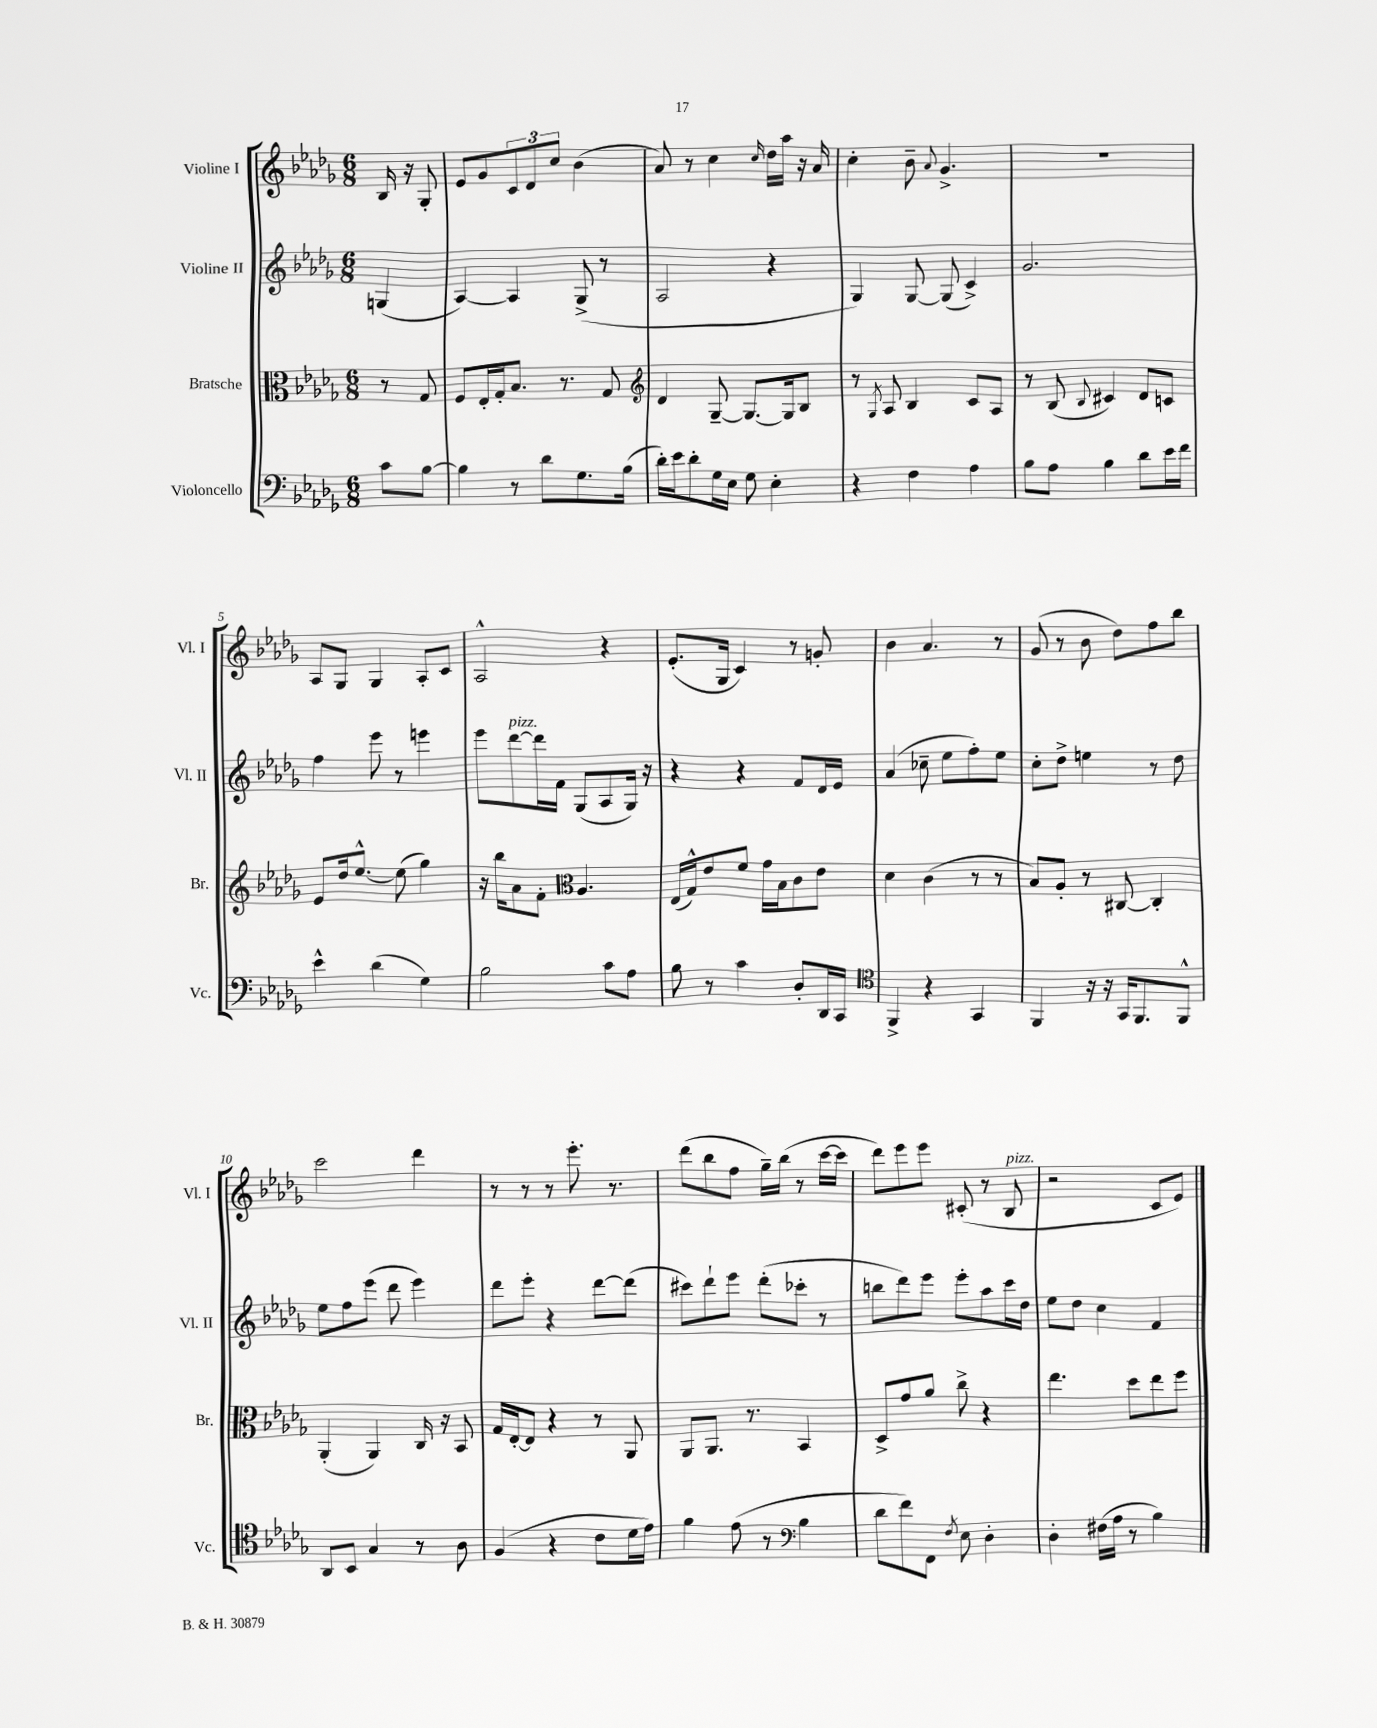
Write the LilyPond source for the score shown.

<<
\new StaffGroup <<
\new Staff = "s0" \with { instrumentName = "Violine I" shortInstrumentName = "Vl. I" } {
    \clef treble \key des \major \numericTimeSignature \time 6/8 \partial 4
    bes16 r16 ges8-. |
    ees'8 ges'8 \tuplet 3/2 { c'8 des'8 c''8 } bes'4( |
    aes'8) r8 c''4 \grace { c''16 } des''16 aes''16 r16 aes'16 |
    c''4-. bes'8-- \appoggiatura { aes'8 } ges'4.-> |
    R2. |
    aes8 ges8 ges4 aes8-. c'8 |
    aes2-^ r4 |
    ees'8.-.( ges16 c'4) r8 g'8-. |
    bes'4 aes'4. r8 |
    ges'8( r8 bes'8 des''8) f''8 bes''8 |
    c'''2 des'''4 |
    r8 r8 r8 ees'''8.-. r8. |
    des'''8( bes''8 f''8 ges''16--) bes''16( r8 c'''16~ c'''16 |
    des'''8) ees'''8 ees'''8 cis'8-.( r8 bes8^\markup { \italic "pizz." } |
    r2 c'8 ees'8) \bar "|." |
}
\new Staff = "s1" \with { instrumentName = "Violine II" shortInstrumentName = "Vl. II" } {
    \clef treble \key des \major \numericTimeSignature \time 6/8 \partial 4
    g4( |
    aes4~) aes4 ges8->( r8 |
    aes2 r4 |
    ges4) ges8~ ges8( c'4->) |
    ges'2. |
    f''4 ees'''8 r8 e'''4 |
    ees'''8 des'''8~^\markup { \italic "pizz." } des'''16 f'16 ges8( aes8 ges16) r16 |
    r4 r4 f'8 des'16 ees'16 |
    aes'4( ces''8-- ees''8 f''8-.) ees''8 |
    c''8-. des''8-> e''4 r8 des''8 |
    ees''8 f''8 ees'''8( des'''8 ees'''4) |
    des'''8 ees'''8-. r4 des'''8~ des'''8( |
    cis'''8) des'''8-! ees'''8 des'''8-.( ces'''8-. r8 |
    b''8 des'''8) ees'''8 ees'''8-. aes''8 c'''16 des''16 |
    ees''8 des''8 c''4 f'4 \bar "|." |
}
\new Staff = "s2" \with { instrumentName = "Bratsche" shortInstrumentName = "Br." } {
    \clef alto \key des \major \numericTimeSignature \time 6/8 \partial 4
    r8 ges8 |
    f8 ees16-. ges16-. bes8. r8. ges8 |
    \clef treble des'4 ges8~-- ges8.~ ges16 bes8 |
    r8 \acciaccatura { ges8 } aes8 bes4 c'8 aes8 |
    r8 bes8( \appoggiatura { bes8 } cis'4) des'8 c'8 |
    ees'8 des''16 ees''8.~-^ ees''8( ges''4) |
    r16 bes''16 aes'8 f'8-. \clef alto aes4. |
    ees16( ges16-^) ees'8 f'8 ges'16 bes16 c'8 ees'8 |
    des'4 c'4( r8 r8 |
    bes8) aes8-. r8 cis8~ cis4-. |
    aes,4-.( aes,4) c16 r16 bes,8 |
    ges16 ees16~-. ees8 r4 r8 aes,8 |
    aes,8 aes,8. r8. bes,4 |
    des8-> ges'8 aes'8 c''8-> r4 |
    ees''4. des''8 ees''8 f''8 \bar "|." |
}
\new Staff = "s3" \with { instrumentName = "Violoncello" shortInstrumentName = "Vc." } {
    \clef bass \key des \major \numericTimeSignature \time 6/8 \partial 4
    c'8 bes8~ |
    bes4 r8 des'8 ges8. bes16( |
    des'16-.) ees'16 des'8-. ges16 ees16 ges8 ees4-. |
    r4 f4 aes4 |
    bes8 aes8 bes4 des'8 ees'16 f'16 |
    ees'4-^ des'4( ges4) |
    bes2 c'8 aes8 |
    bes8 r8 c'4 des8-. des,16 c,16 |
    \clef tenor f,4-> r4 ges,4 |
    f,4 r16 r16 ges,16 f,8. f,8-^ |
    aes,8 bes,8 ges4 r8 aes8 |
    f4( r4 c'8 des'16 ees'16) |
    f'4 ees'8( r8 \clef bass bes4 |
    des'8 f'8) f,8 \acciaccatura { f8 } ees8 des4-. |
    des4-. fis16( aes16 r8 bes4) \bar "|." |
}
>>
>>
